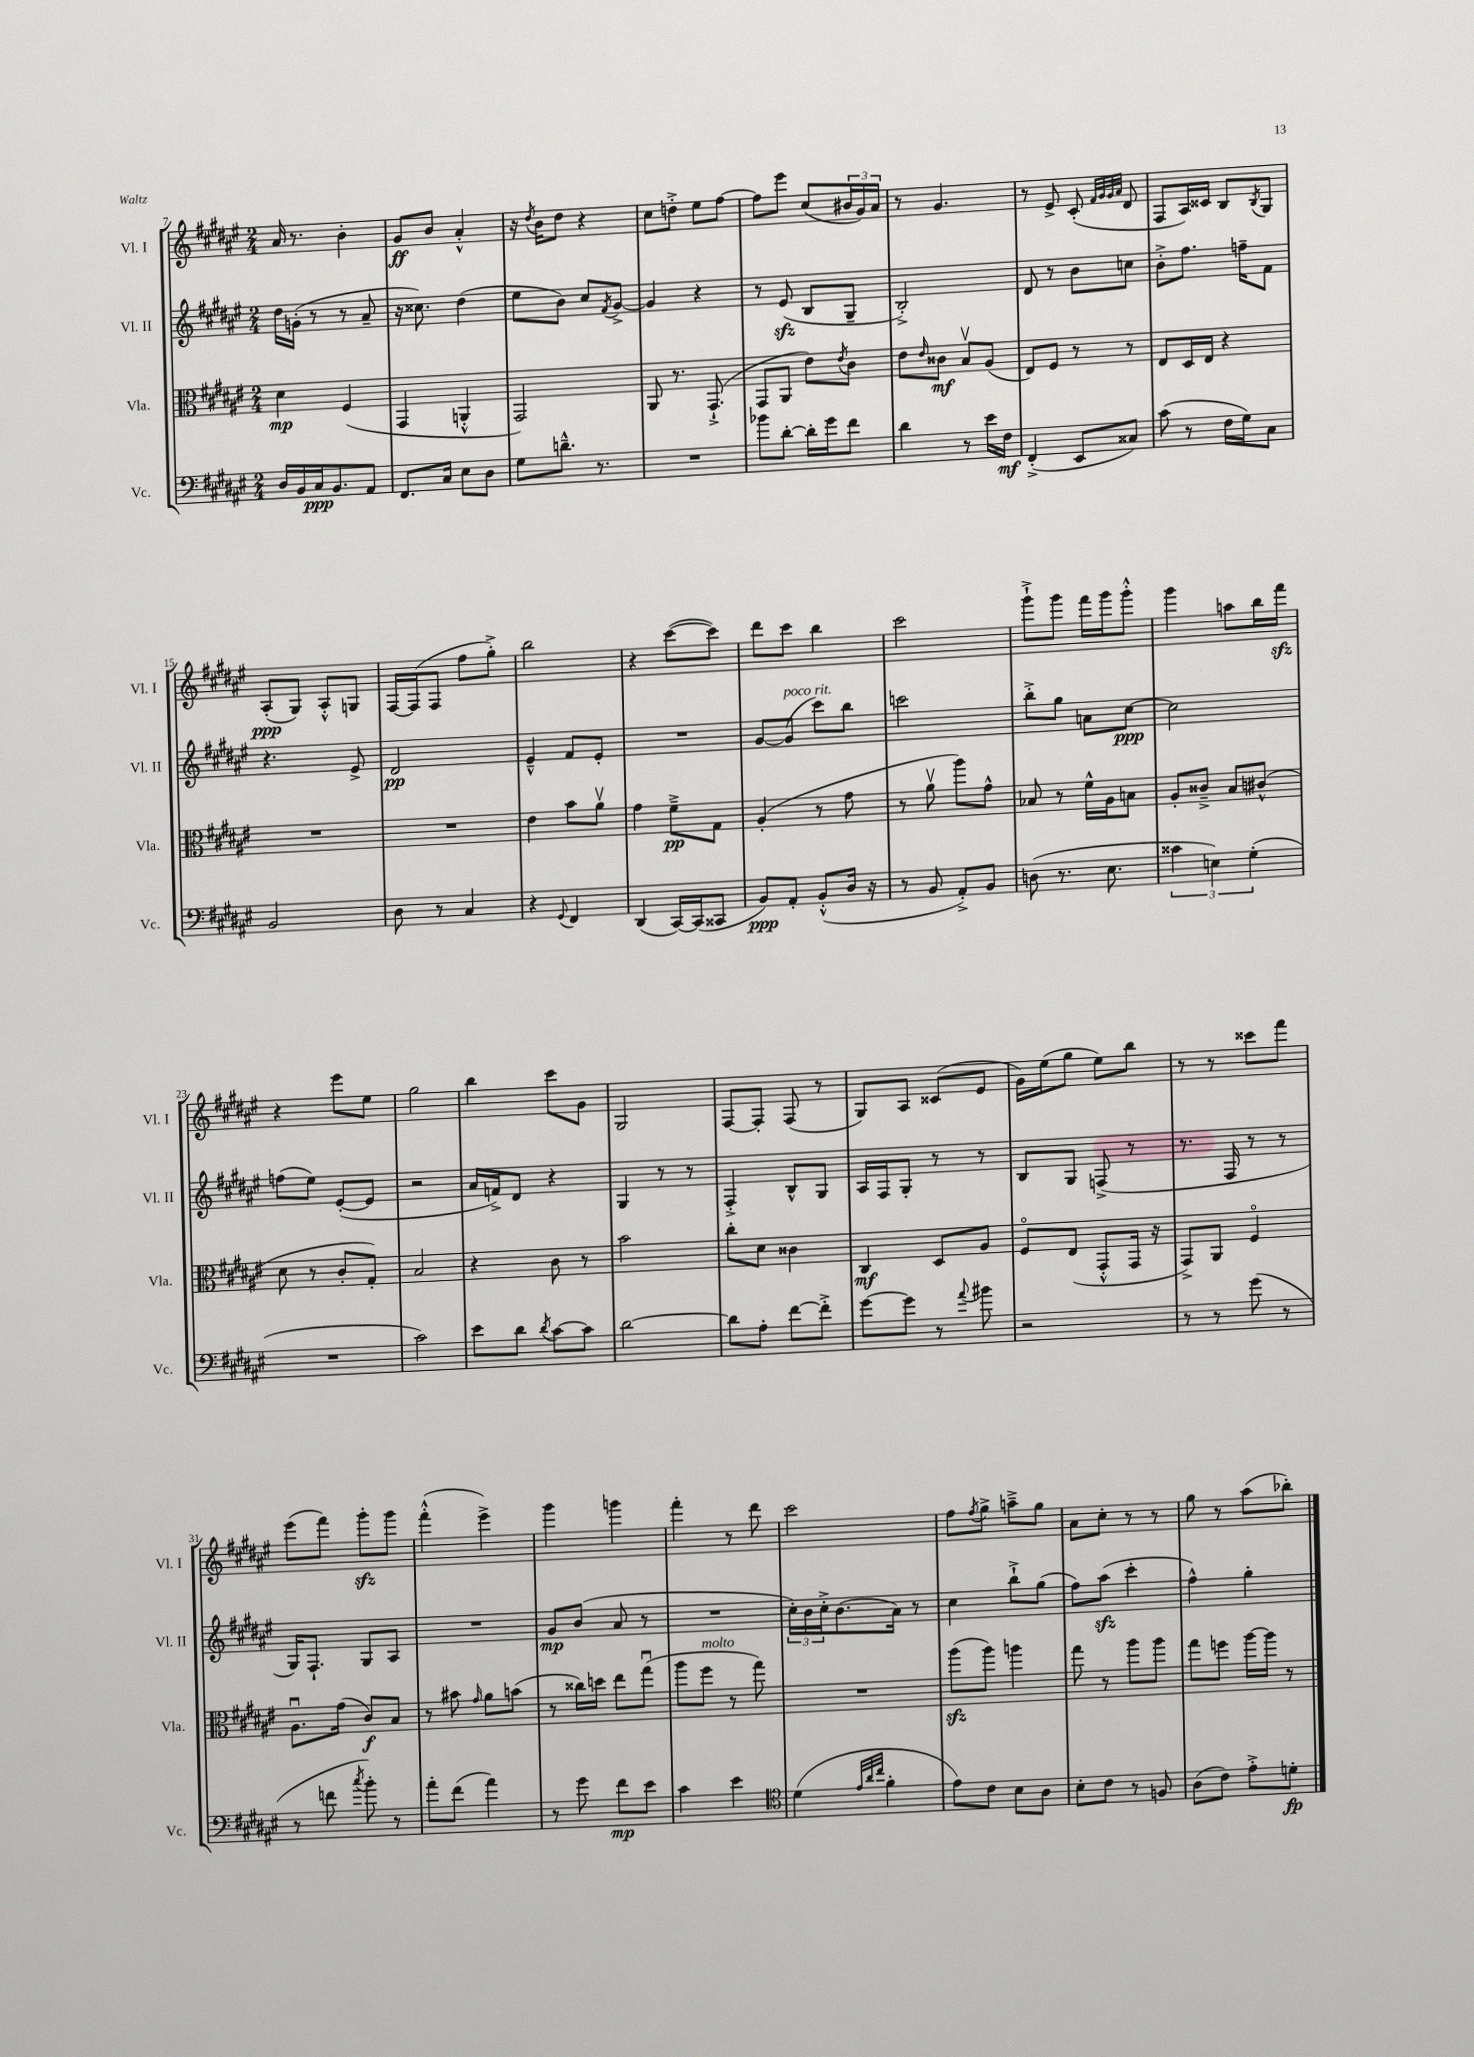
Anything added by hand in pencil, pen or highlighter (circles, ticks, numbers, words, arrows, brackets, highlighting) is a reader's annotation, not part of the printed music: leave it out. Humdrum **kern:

**kern	**kern	**kern	**kern
*staff4	*staff3	*staff2	*staff1
*clefF4	*clefC3	*clefG2	*clefG2
*k[f#c#g#d#a#e#]	*k[f#c#g#d#a#e#]	*k[f#c#g#d#a#e#]	*k[f#c#g#d#a#e#]
*M2/4	*M2/4	*M2/4	*M2/4
16D#/LL	4d#\	16dd#\LL	16a#/
16BB/	.	(16g'\JJ	8.r
16C#/J	.	8r	.
8.BB/	.	.	.
.	(4F#/	8r	4b'\
8AA#/J	.	8a#~/	.
=	=	=	=
8.FF#/L	4GG#/	16r	8g#/L
.	.	8.cc##\)	.
.	.	.	8b/J
16C#/Jk	.	.	.
8E#\L	4AA'^^/	(4dd#\	4a#'^^/
8D#\J	.	.	.
=	=	=	=
8G#\L	2GG#/)	8ee#\L	16r
.	.	.	8qdd#/
.	.	.	16b\LK
8.d~^^\J	.	8b\J)	8dd#\J
.	.	8cc#/L	4r
8.r	.	.	.
.	.	8qf#/	.
.	.	[8g#^/J	.
=	=	=	=
2r	8AA#/	4g#/]	8cc#\L
.	8.r	.	8dd'^\J
.	.	4r	8ee#\L
.	(8.GG#`^/	.	.
.	.	.	[8ff#\J
=	=	=	=
8b-\L	8GG#/L	8r	8ff#\]L
[8d#'\J	8AA#/J	(8e#/	8eee#\J
16d#'\]LL	8e#\L)	8B/L	(8cc#/L
16g#\J	.	.	.
.	8qe#/	.	.
8f#\J	8c#\J	8G#~/J	24b#/L
.	.	.	24g#/)
.	.	.	24a#/JJ
=	=	=	=
4d#\	8e#\L	2B'^/)	8r
.	16qqe#/	.	.
.	8c##\J	.	4.g#/
8r	8Bv/L	.	.
16e#\LL	(8A#/J	.	.
16F#\JJ	.	.	.
=	=	=	=
(4FF#'^/	8E#/L)	8d#/	8r
.	8F#/J	8r	8e#^/
8EE#/L	8r	8b\L	(8c#'/
.	.	.	32qqf#/LLL
.	.	.	32qqg#/
.	.	.	32qqg#/
.	.	.	32qqa#/JJJ
8C##/J)	8r	8cc\J	8d#/
=	=	=	=
(8c#\	8E#/L	8b'^\L	8F#/L
8r	16D#/L	8.ff#\J	16A#/L)
.	16E#/JJ	.	16c##/JJ
16F#\LL	4r	.	8B/L
16G#\J)	.	16ff~\LK	.
.	.	.	8qB/
8C#\J	.	8f#\J	8G#/J
=	=	=	=
2BB/	2r	4.r	(8A#'/L
.	.	.	8G#/J)
.	.	.	8A#'^^/L
.	.	8e#^/	8G/J
=	=	=	=
8D#\	2r	2d#/	[16F#/LL
.	.	.	(16F#/]J
8r	.	.	8F#/J
4C#/	.	.	8ff#\L
.	.	.	8gg#'^\J)
=	=	=	=
4r	4e#\	4e#~^^/	2bb\
8qqGG#/	.	.	.
4FF#/	8b\L	8f#/L	.
.	8a#v\J	8e#'/J	.
=	=	=	=
(4DD#/	4g#\	2r	4r
[16CC#/LL)	8f#~^\L	.	([8ccc#\L
(16CC#/]J	.	.	.
8CC##/J	8G#\J	.	8ccc#\]J)
=	=	=	=
8BB/L)	(4A#'/	[8g#/L	8ddd#\L
8AA#'/J	.	(8g#/]J	8ccc#\J
(8BB'^^/L	8r	8ccc#\L)	4bb\
16D#/Jk	8g#\	8bb\J	.
16r	.	.	.
=	=	=	=
8r	8r	2ccc\	2ccc#\
8BB/	8a#v\	.	.
8AA#'^/L)	8aa#\L)	.	.
8BB/J	8g#^^\J	.	.
=	=	=	=
(8D\	8B-/	8bb'^\L	8ggg#`^\L
8.r	8r	8gg#\J	8ggg#\J
.	16f#^^\LL	8a\L	16fff#\LL
8.E#\	16A#\J	.	16ggg#\J
.	8B\J	[8cc#\J	8ggg#'^^\J
=	=	=	=
6c##\	8A#'/L	2cc#\]	4ggg#\
.	8c##~^/J	.	.
6E\)	.	.	.
.	8B/L	.	8aa\L
(6G#'\	.	.	.
.	(8c#^^/J	.	16bb\L
.	.	.	16fff#\JJ
=	=	=	=
2r	8d#\	(8ff\L	4r
.	8r	8ee#\J)	.
.	8c#'/L	([8e#'/L	8eee#\L
.	8G#'/J)	8e#/]J	8ee#\J
=	=	=	=
2c#\)	2B/	2r	2gg#\
=	=	=	=
8e#\L	4r	16a#/LL	4bb\
.	.	16f^/J)	.
8d#\J	.	8d#/J	.
8qd#/	.	.	.
[8c#\L	8c#\	4r	8ccc#\L
8c#\]J	8r	.	8g#\J
=	=	=	=
[2d#\	2b\	4G#/	2G#/
.	.	8r	.
.	.	8r	.
=	=	=	=
8d#\]L	8cc#'\L	4F#'^/	[8F#/L
8A#'\J	8d#\J	.	8F#'/]J
[8f#\L	4c##\	8B^^/L	(8F#/
8f#'^\]J	.	8G#/J	8r
=	=	=	=
[8g#\L	4C#/	16A#/LL	8G#/L)
.	.	16F#/J	.
8g#\]J	.	8G#'/J	8A#/J
8r	8D#/L	8r	(8c##/L
8qqa#/	.	.	.
8b#\	8A#/J	8r	8e#/J
=	=	=	=
2r	8F#o/L	8B/L	16g#\LL)
.	.	.	(16ee#\J
.	(8E#/J	8G#/J	8gg#\J
.	8GG#'^^/L	(8F^/	8ee#\L)
.	16GG#/Jk	8r	8bb\J
.	16r	.	.
=	=	=	=
8r	8GG#^/L)	8.r	8r
8r	8AA#/J	.	8r
.	.	16F#/	.
(8g#\	4F#o/	8r	8ccc##\L
8r	.	8r	8fff#\J
=	=	=	=
8r	8.A#u\L	16G#/LK)	(8eee#\L
.	.	8.F#`/J	.
8f\	.	.	8fff#\J)
.	(16g#\Jk	.	.
8qcc#/	.	.	.
8b'\)	8c#/L)	8G#/L	8ggg#'\L
8r	8B/J	8A#/J	8ggg#\J
=	=	=	=
8a#'\L	8r	2r	(4fff#'^^\
(8f#\J	8b#\	.	.
.	16qqg#/	.	.
4a#\)	8a#\L	.	4eee#^\)
.	(8b\J	.	.
=	=	=	=
8r	8r	8g#/L	4ggg#\
8g#\	16cc##\LL)	(8b/J	.
.	16dd\JJ	.	.
8f#\L	8ee#\L	8a#/	4ggg\
8e#\J	(8gg#u\J	8r	.
=	=	=	=
4c#\	8aa#\L	2r	4fff#'\
.	8ff#\J	.	.
4e#\	8r	.	8r
.	8gg#\)	.	8ddd#\
=	=	=	=
*clefC4	*	*	*
(4d#\	2r	24cc#'\LL)	2ccc#\
.	.	24b\	.
.	.	24cc#'^\J	.
.	.	(8.b\	.
32qqe#/LLL	.	.	.
32qqa#/	.	.	.
32qqcc#/JJJ	.	.	.
4f#'\	.	.	.
.	.	16a#\Jk)	.
.	.	8r	.
=	=	=	=
8e#\L)	(8aa#\L	4cc#\	8ff#\L
.	.	.	8qff#/
8c#\J	8aa#\J)	.	8gg#^\J
8B\L	4aa\	8bb`^\L	8aa~^\L
8A#\J	.	(8gg#\J	8gg#\J
=	=	=	=
8B'\L	8gg#\	8ff#\L)	8a#\L
8c#\J	8r	(8aa#\J	8cc#'\J
8r	8aa#\L	4ccc#'\	8r
8F/	8aa#\J	.	8r
=	=	=	=
(8A#\L	8gg#\L	4ff#^^\)	8gg#\
8c#\J)	8ff\J	.	8r
8e#'^\L	[16aa#\LL	4gg#'\	(8aa#\L
.	16aa#\]JJ	.	.
8d'\J	8r	.	8bb-'\J)
==	==	==	==
*-	*-	*-	*-
